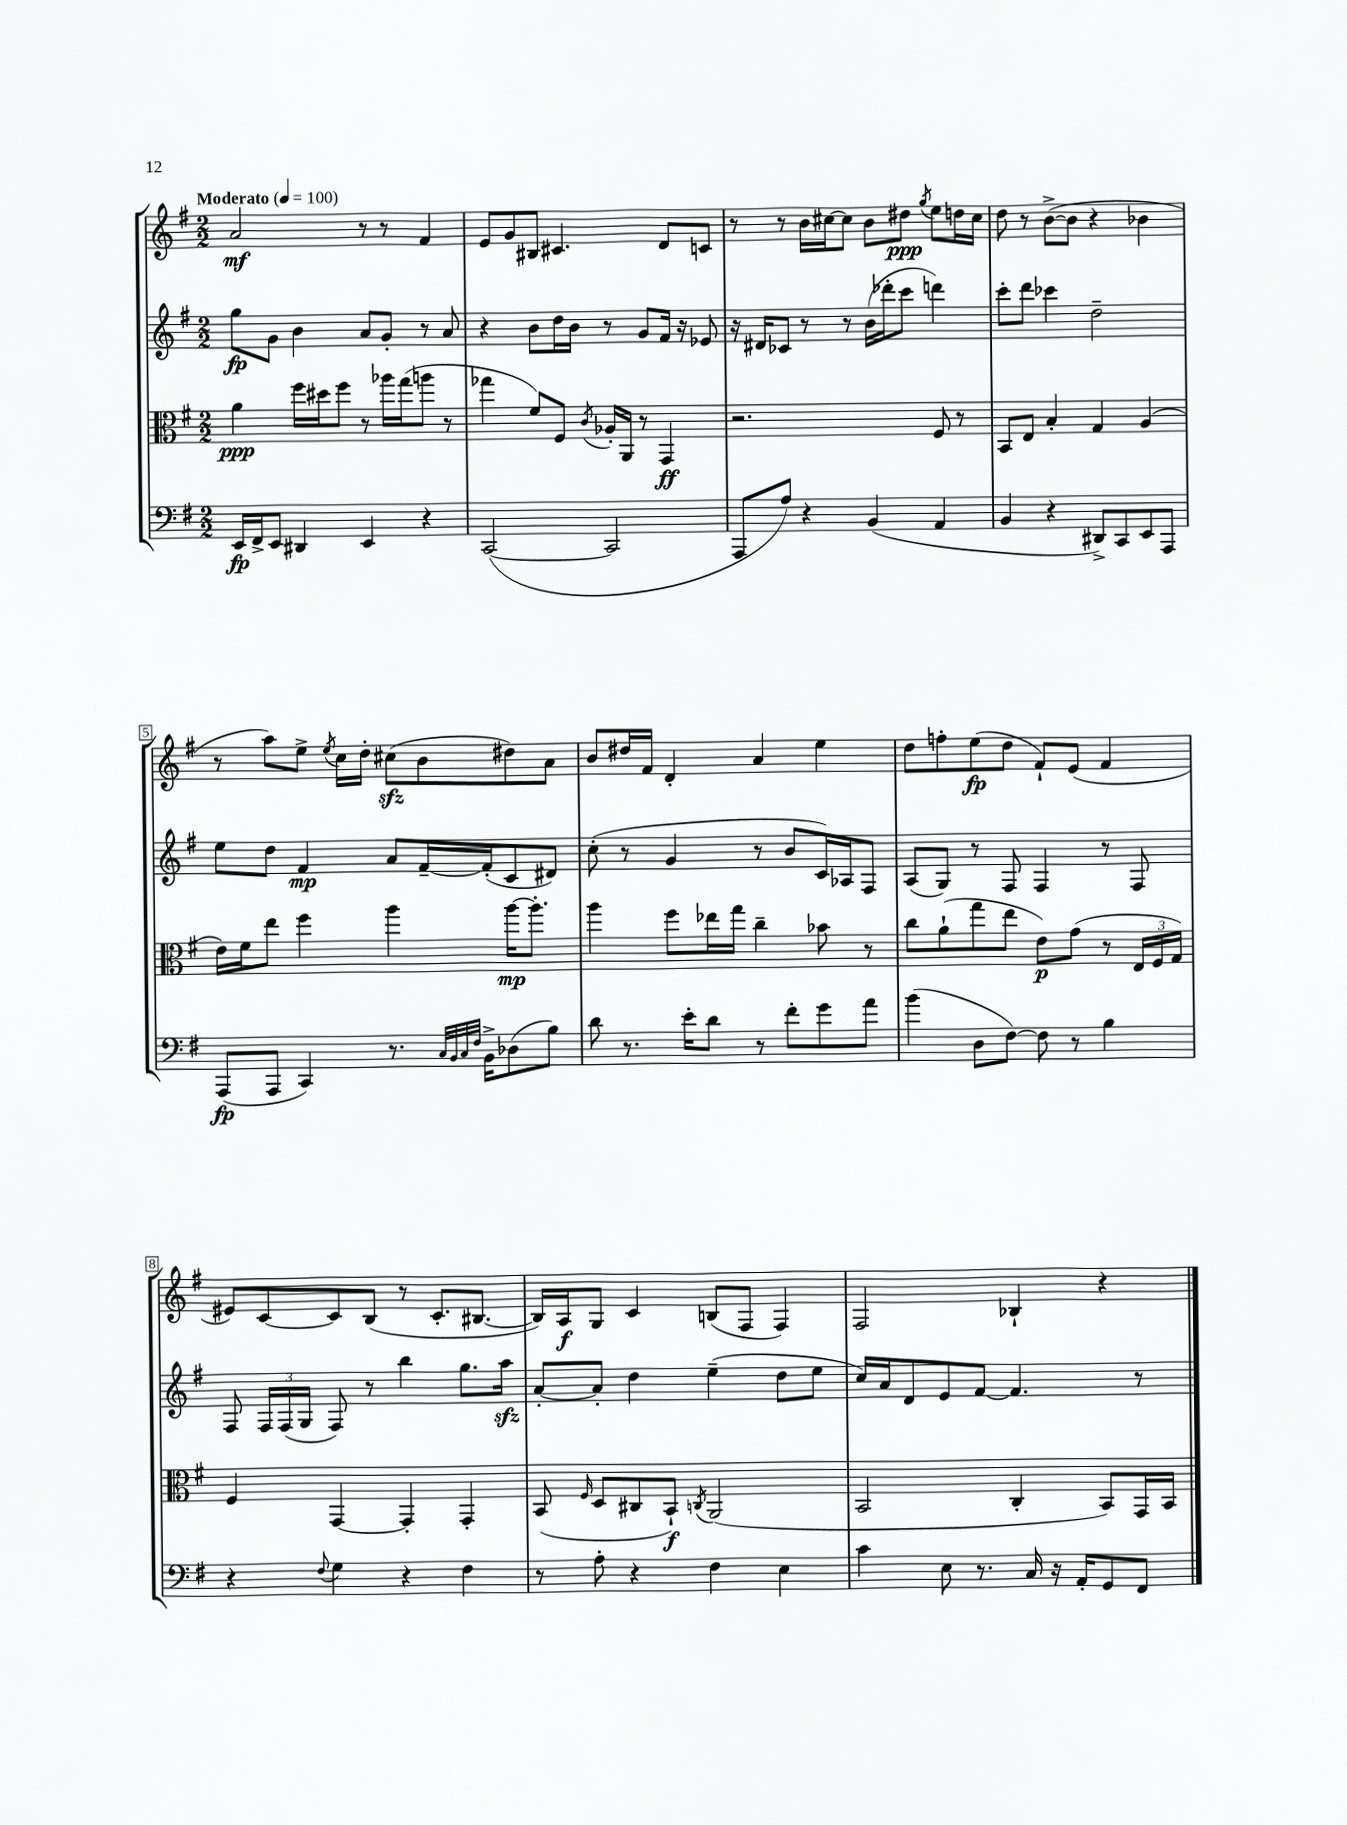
<<
\new StaffGroup <<
\new Staff = "s0" {
    \clef treble \key g \major \numericTimeSignature \time 2/2 \tempo "Moderato" 4 = 100
    \autoBeamOff a'2\mf r8 r8 fis'4 |
    e'8[ g'8 bis8] cis'4. d'8[ c'8] |
    r8 r8 b'16[ cis''16~ cis''8] b'8[ dis''8]\ppp \acciaccatura { g''8 } e''8[ d''16 cis''16] |
    d''8 r8 b'8[~->( b'8] r4 bes'4 |
    r8 a''8[) e''8]-> \acciaccatura { e''8 } c''16[ d''16]-. cis''8[\sfz( b'8 dis''8) a'8] |
    b'8[ dis''16 fis'16] d'4-. a'4 e''4 |
    d''8[ f''8-. e''8\fp( d''8] fis'8[-!) e'8]( fis'4 |
    eis'8[) c'8~ c'8 b8]( r8 c'8.[-. bis8.]~ |
    bis16[) a16\f g8] c'4 b8[( fis8] fis4) |
    fis2 bes4-! r4 \bar "|." |
}
\new Staff = "s1" {
    \clef treble \key g \major \numericTimeSignature \time 2/2
    \autoBeamOff g''8[\fp g'8] b'4 a'8[ g'8]-. r8 a'8 |
    r4 b'8[ d''16 b'16] r8 g'8[ fis'16] r16 ees'8 |
    r16 dis'16[ ces'8] r8 r8 b'16[( des'''16-. c'''8] d'''4) |
    c'''8[-. d'''8] ces'''4 d''2-- |
    e''8[ d''8] fis'4\mp a'8[ fis'16~-- fis'16-.( c'8 dis'8]) |
    c''8-.( r8 g'4 r8 b'8[ c'16) aes16 fis8] |
    a8[( g8]) r8 fis8 fis4 r8 fis8 |
    fis8 \tuplet 3/2 { fis16[ fis16( g16] } fis8) r8 b''4 g''8.[ a''16]\sfz |
    a'8[~-. a'8]-. d''4 e''4--( d''8[ e''8] |
    c''16[) a'16 d'8 e'8 fis'8]~ fis'4. r8 \bar "|." |
}
\new Staff = "s2" {
    \clef alto \key g \major \numericTimeSignature \time 2/2
    \autoBeamOff a'4\ppp fis''16[ dis''16 fis''8] r8 aes''16[ g''16( a''8] r8 |
    ges''4 fis'8[) fis8] \acciaccatura { c'8 } aes16[-. a,16] r8 g,4\ff |
    r2. fis8 r8 |
    b,8[ e8] b4-. g4 a4( |
    e'16[) fis'16 e''8] fis''4 a''4 a''16[~\mp a''8.]-. |
    a''4 fis''8[ ees''16 g''16] c''4-- bes'8 r8 |
    c''8[ a'8-!( g''8 e''8] e'8[\p) g'8]( r8 \tuplet 3/2 { e16[ fis16 g16]) } |
    fis4 g,4~ g,4-. g,4-. |
    b,8( \grace { fis16 } d8[ cis8 b,8]-!\f) \acciaccatura { c8 } a,2( |
    b,2 c4-. b,8[) g,16 b,16] \bar "|." |
}
\new Staff = "s3" {
    \clef bass \key g \major \numericTimeSignature \time 2/2
    \autoBeamOff e,16[\fp fis,16-> e,8] dis,4 e,4 r4 |
    c,2~( c,2 |
    a,,8[ a8]) r4 b,4( a,4 |
    b,4 r4 dis,8[->) c,8 e,8 a,,8] |
    a,,8[\fp( a,,8] c,4) r8. \grace { c32[ b,32 c32 fis32] } b,16[-> des8( b8]) |
    d'8 r8. e'16[-. d'8] r8 fis'8[-. g'8 a'8] |
    b'4( d8[ fis8]~) fis8 r8 b4 |
    r4 \appoggiatura { fis8 } g4 r4 fis4 |
    r8 a8-. r4 fis4 e4 |
    c'4 e8 r8. c16 r16 a,16[-. g,8 fis,8] \bar "|." |
}
>>
>>
\layout { \context { \Score \override BarNumber.stencil = #(make-stencil-boxer 0.1 0.3 ly:text-interface::print) } }
